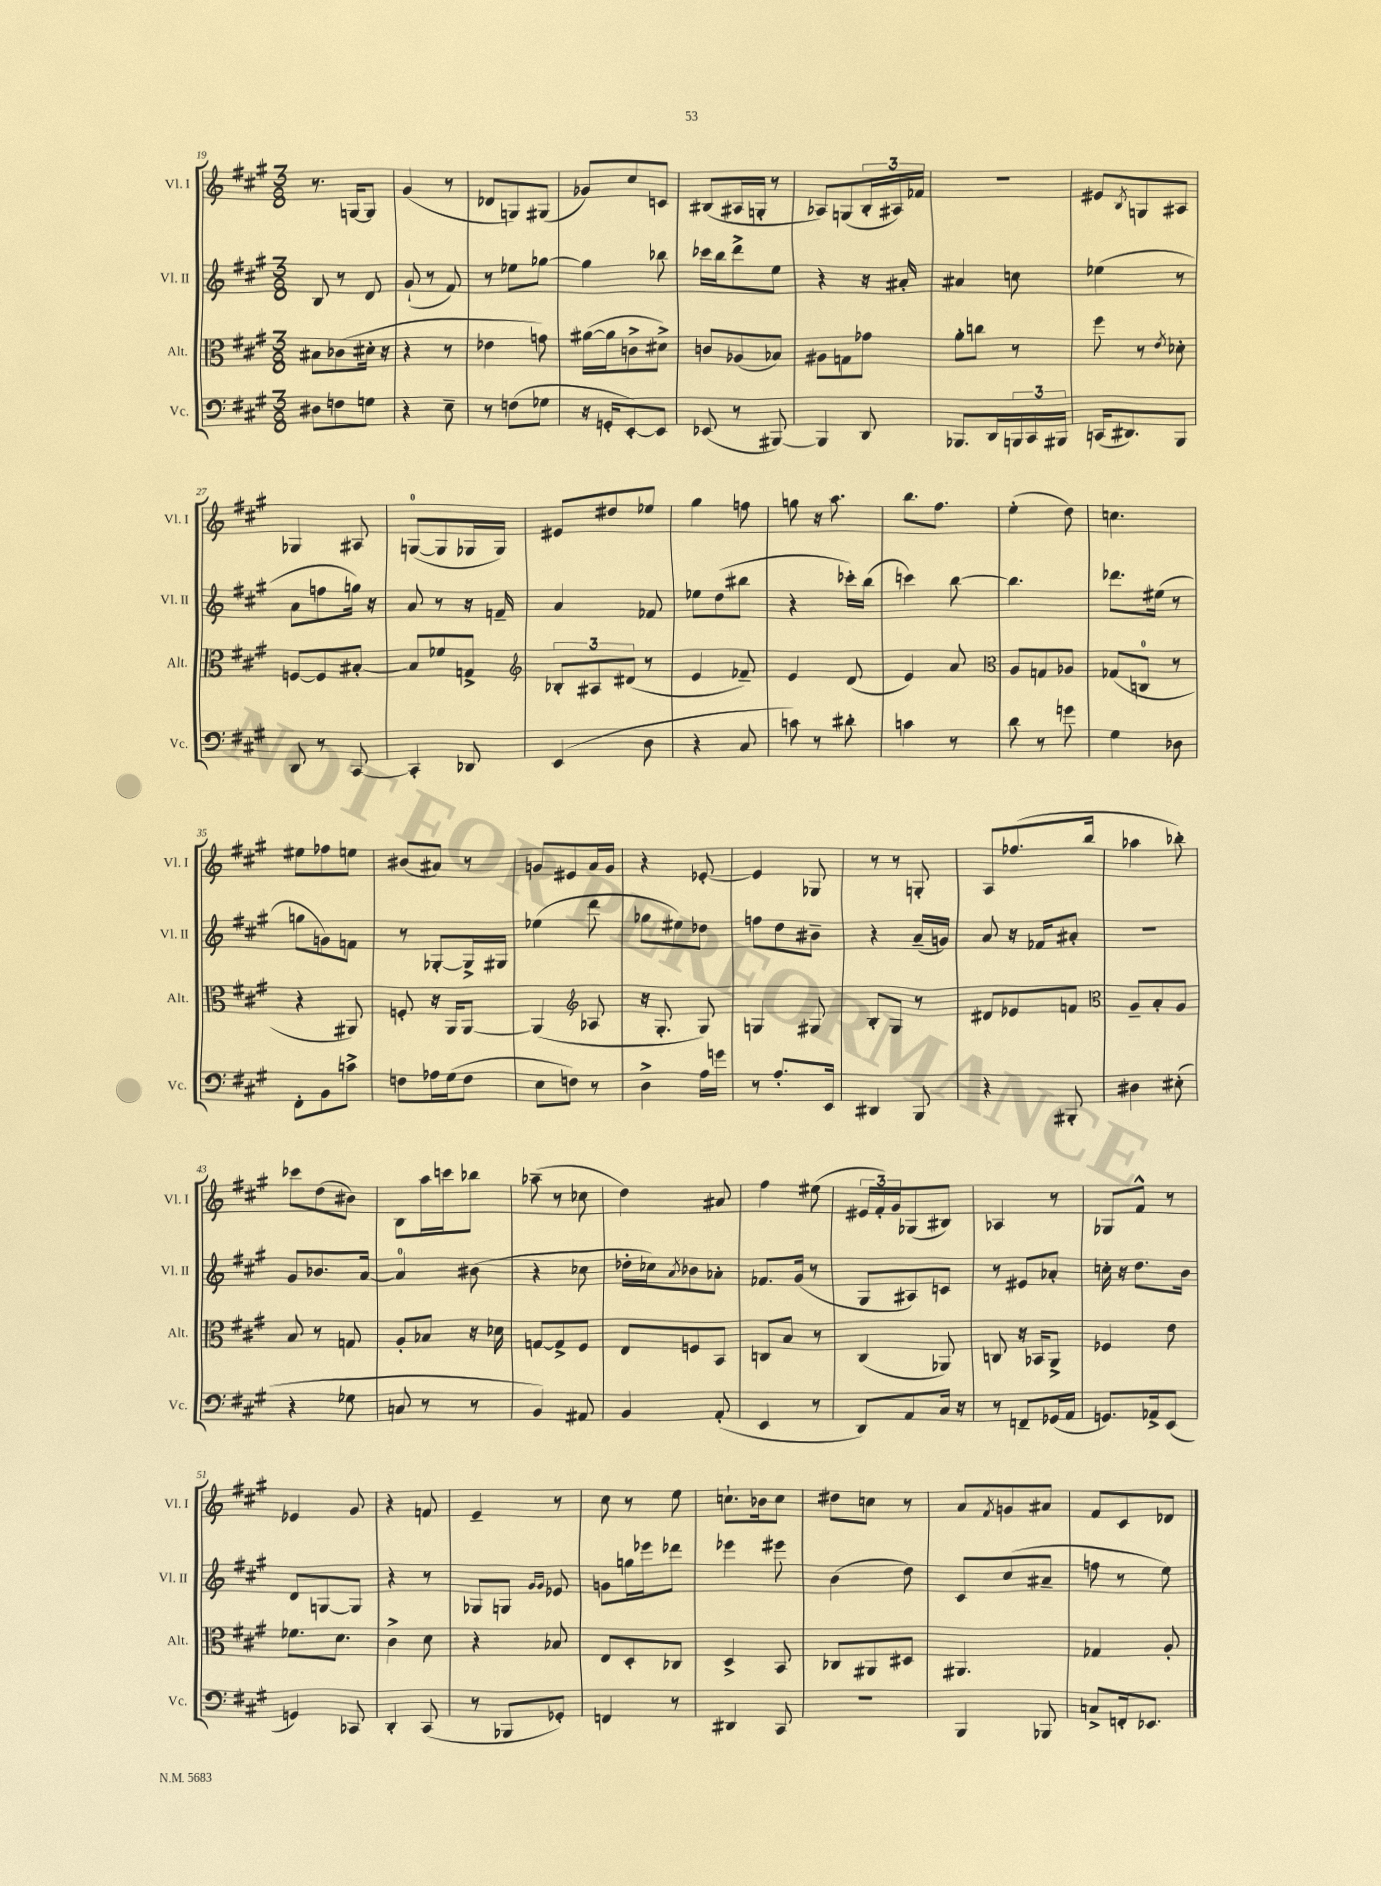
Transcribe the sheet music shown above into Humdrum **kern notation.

**kern	**kern	**kern	**kern
*staff4	*staff3	*staff2	*staff1
*clefF4	*clefC3	*clefG2	*clefG2
*k[f#c#g#]	*k[f#c#g#]	*k[f#c#g#]	*k[f#c#g#]
*M3/8	*M3/8	*M3/8	*M3/8
8D#\L	8B#\L	8B/	8.r
8F\	(8c-\	8r	.
.	.	.	[16G/LK
8G\J	16d#'\Jk	8d/	8G/]J
.	16r	.	.
=	=	=	=
4r	4r	(8g#`/	(4g#/
.	.	8r	.
8E~\	8r	8f#/)	8r
=	=	=	=
8r	4e-\	8r	8d-/L
(8F\L	.	8ee-\L	8G/)
8G-\J	8g\)	[8gg-\J	(8G#/J
=	=	=	=
16r	([16a#\LL	4gg-\]	8g-/L)
16GG'/LK	16a#\]J	.	.
[8EE'/)	8c^\	.	8cc#/
8EE/]J	8d#^\J)	8bb-\	8c/J
=	=	=	=
(8EE-/	8c/L	16ccc-\LL	(8B#/L
.	.	16bb\J	.
8r	(8A-/	8ddd^\	16A#/L
.	.	.	16G'/JJ
[8BBB#/)	8B-/J)	8ee\J	8r
=	=	=	=
4BBB#/]	8A#\L	4r	8A-/L)
.	8G\	.	(8G/
8DD/	8g-\J	16r	24B'/L
.	.	.	24A#/)
.	.	16a#'/	.
.	.	.	24f-/JJ
=	=	=	=
8.BBB-/L	8a'\L	4a#/	4.r
.	8cc\J	.	.
16DD/L	.	.	.
24BBB/	8r	8cc\	.
24CC#/	.	.	.
24BBB#/JJ	.	.	.
=	=	=	=
(16CC/LK	8ff#\	(4ee-\	8e#/L
8.DD#/)	.	.	.
.	.	.	8qB/
.	8r	.	8G/
.	8qe/	.	.
8BBB/J	8d-'\	8r	8A#/J
=	=	=	=
8DD/	[8F/L	8a\L	4G-/
8r	8F/]	8ff\	.
[8CC#/	[8B#'/J	16gg\Jk)	8A#/
.	.	16r	.
=	=	=	=
4CC#'/]	8B#/]L	8a/	([8G/L
.	8f-/	8r	8G/]
8DD-/	8G^/J	16r	16G-/L
.	.	16f~/	16G-/JJ)
=	=	=	=
*	*clefG2	*	*
(4EE/	12B-'/L	4a/	8e#/L
.	12A#/	.	.
.	.	.	8dd#/
.	(12d#/J	.	.
8D\	8r	8f-/	8ee-/J
=	=	=	=
4r	4e/	8ee-\L	4gg#\
.	.	(8dd\	.
8C#/	8f-~/)	8bb#\J	8ff\
=	=	=	=
8c\)	4e/	4r	8gg\
8r	.	.	16r
.	.	.	8.aa\
8d#'\	(8d/	16ccc-'\LL)	.
.	.	(16bb\JJ	.
=	=	=	=
4c\	4e/)	4ccc\)	8.bb\L
.	.	.	8.ff#\J
8r	8a/	[8bb\	.
=	=	=	=
*	*clefC3	*	*
8d\	8A/L	4.bb\]	(4ee'\
8r	8G/	.	.
8g\	8A-/J	.	8dd\)
=	=	=	=
4G#\	(8G-/L	8.ddd-\L	4.cc\
.	8C/J	.	.
.	.	(16ee#\Jk	.
8D-\	8r	8r	.
=	=	=	=
8FF#'\L	4r	8gg\L	8ee#\L
8BB\	.	8g\)	8ff-\
8c^\J	8AA#/)	8f\J	8ee\J
=	=	=	=
8F\L	8F'/	8r	(8b#/L
16A-\L	16r	[8G-'/L	8a#/J)
(16G#\J	16AA/LK	.	.
8F\J	[8AA/J	16G-^/]L	8r
.	.	16G#/JJ	.
=	=	=	=
8E\L	(4AA/]	(4ee-\	8g/L
8F\J)	.	.	8e#/
*	*clefG2	*	*
8r	8A-/	8ddd\	16a/L
.	.	.	16g/JJ
=	=	=	=
4D^\	16r	8gg-\L	4r
.	8.G#'/	.	.
.	.	8ee#\)	.
16A\LL	8G#/)	8dd-\J	[8e-'/
16g\JJ	.	.	.
=	=	=	=
8r	4G/	8ff\L	4e-/]
8.A'/L	.	8dd\	.
.	8G#/	8b#~\J	8G-/
16EE/Jk	.	.	.
=	=	=	=
4DD#/	8B'/L	4r	8r
.	8G#/J	.	8r
8BBB/	8r	(16a~/LL	8G'/
.	.	16g/JJ)	.
=	=	=	=
4r	8d#/L	8a/	8A/L
.	8e-/	16r	(8.ff-/
.	.	16f-/LK	.
8BBB#'/	8f/J	8a#'/J	.
.	.	.	16bb/Jk
=	=	=	=
*	*clefC3	*	*
4D#\	8A~/L	4.r	4aa-\
.	8B'/	.	.
(8E#'\	8A/J	.	8bb-'\)
=	=	=	=
4r	8B/	8g#/L	8ccc-\L
.	8r	8.b-/	(8dd\
8G-\	8G/	.	8b#\J)
.	.	[16a/Jk	.
=	=	=	=
8C/	8A'/L	4a/]	8B\L
8r	8B-/J	.	16aa\L
.	.	.	16ccc\J
8r	16r	(8b#\	8bb-\J
.	16d-\	.	.
=	=	=	=
4BB/)	[8G/L	4r	(8aa-~\
.	8G^/]	.	8r
8AA#/	8F#/J	8cc-\	8cc-\
=	=	=	=
4BB/	8E/L	16dd-'\LL	4dd\)
.	.	16cc-\J)	.
.	.	8qa/	.
.	8F/	8b-\	.
(8AA'/	8BB/J	8a-'\J	8a#/
=	=	=	=
4EE/	8C/L	8.f-/L	4ff#\
.	8B/J	.	.
.	.	(16g#/Jk	.
8r	8r	8r	(8ee#\
=	=	=	=
8DD/L)	(4C#/	8G#/L	24e#/LL
.	.	.	24f#'/)
.	.	.	24g#/J
8AA/	.	8A#/)	(8G-/
16C#/Jk	8AA-/)	8c/J	8B#/J)
16r	.	.	.
=	=	=	=
8r	8C/	8r	4A-/
8FF~/L	16r	8e#/L	.
.	16BB-/LK	.	.
(16GG-/L	8AA^/J	8a-'/J	8r
16AA/JJ	.	.	.
=	=	=	=
8.GG/L)	4F-/	16cc'\	8G-/L
.	.	16r	.
.	.	8.dd\L	8f#^^/J
16AA-^/k	.	.	.
(8EE/J	8e\	.	8r
.	.	16b\Jk	.
=	=	=	=
4GG/)	8.f-\L	8d/L	4e-/
.	.	[8G/	.
.	8.d\J	.	.
8CC-/	.	8G/]J	8g#/
=	=	=	=
4DD'/	4c#^\	4r	4r
(8CC#/	8d\	8r	8f/
=	=	=	=
8r	4r	8G-/L	4e~/
8BBB-/L	.	8G/J	.
.	.	16qqg#/LL	.
.	.	16qqg#/JJ	.
8GG-'/J)	8B-/	8e-/	8r
=	=	=	=
4FF/	8E/L	8g\L	8cc#\
.	8D'/	16gg\L	8r
.	.	16eee-\J	.
8r	8C-/J	8ddd-\J	8ee\
=	=	=	=
4DD#/	4D^/	4eee-\	8.cc`\L
.	.	.	16b-\k
8CC#/	8BB/	8eee#\	8cc\J
=	=	=	=
4.r	8C-/L	(4b\	8dd#\L
.	8AA#/	.	8cc\J
.	8D#/J	8dd\)	8r
=	=	=	=
4BBB/	4.AA#/	8c#/L	8a/L
.	.	.	8qf#/
.	.	(8cc#/	8g/
8BBB-/	.	8a#~/J	8a#/J
=	=	=	=
8C^/L	4G-/	8ff\	8f#/L
16FF'/k	.	8r	8c#/
8.EE-/J	.	.	.
.	8A'/	8ee\)	8d-/J
==	==	==	==
*-	*-	*-	*-
